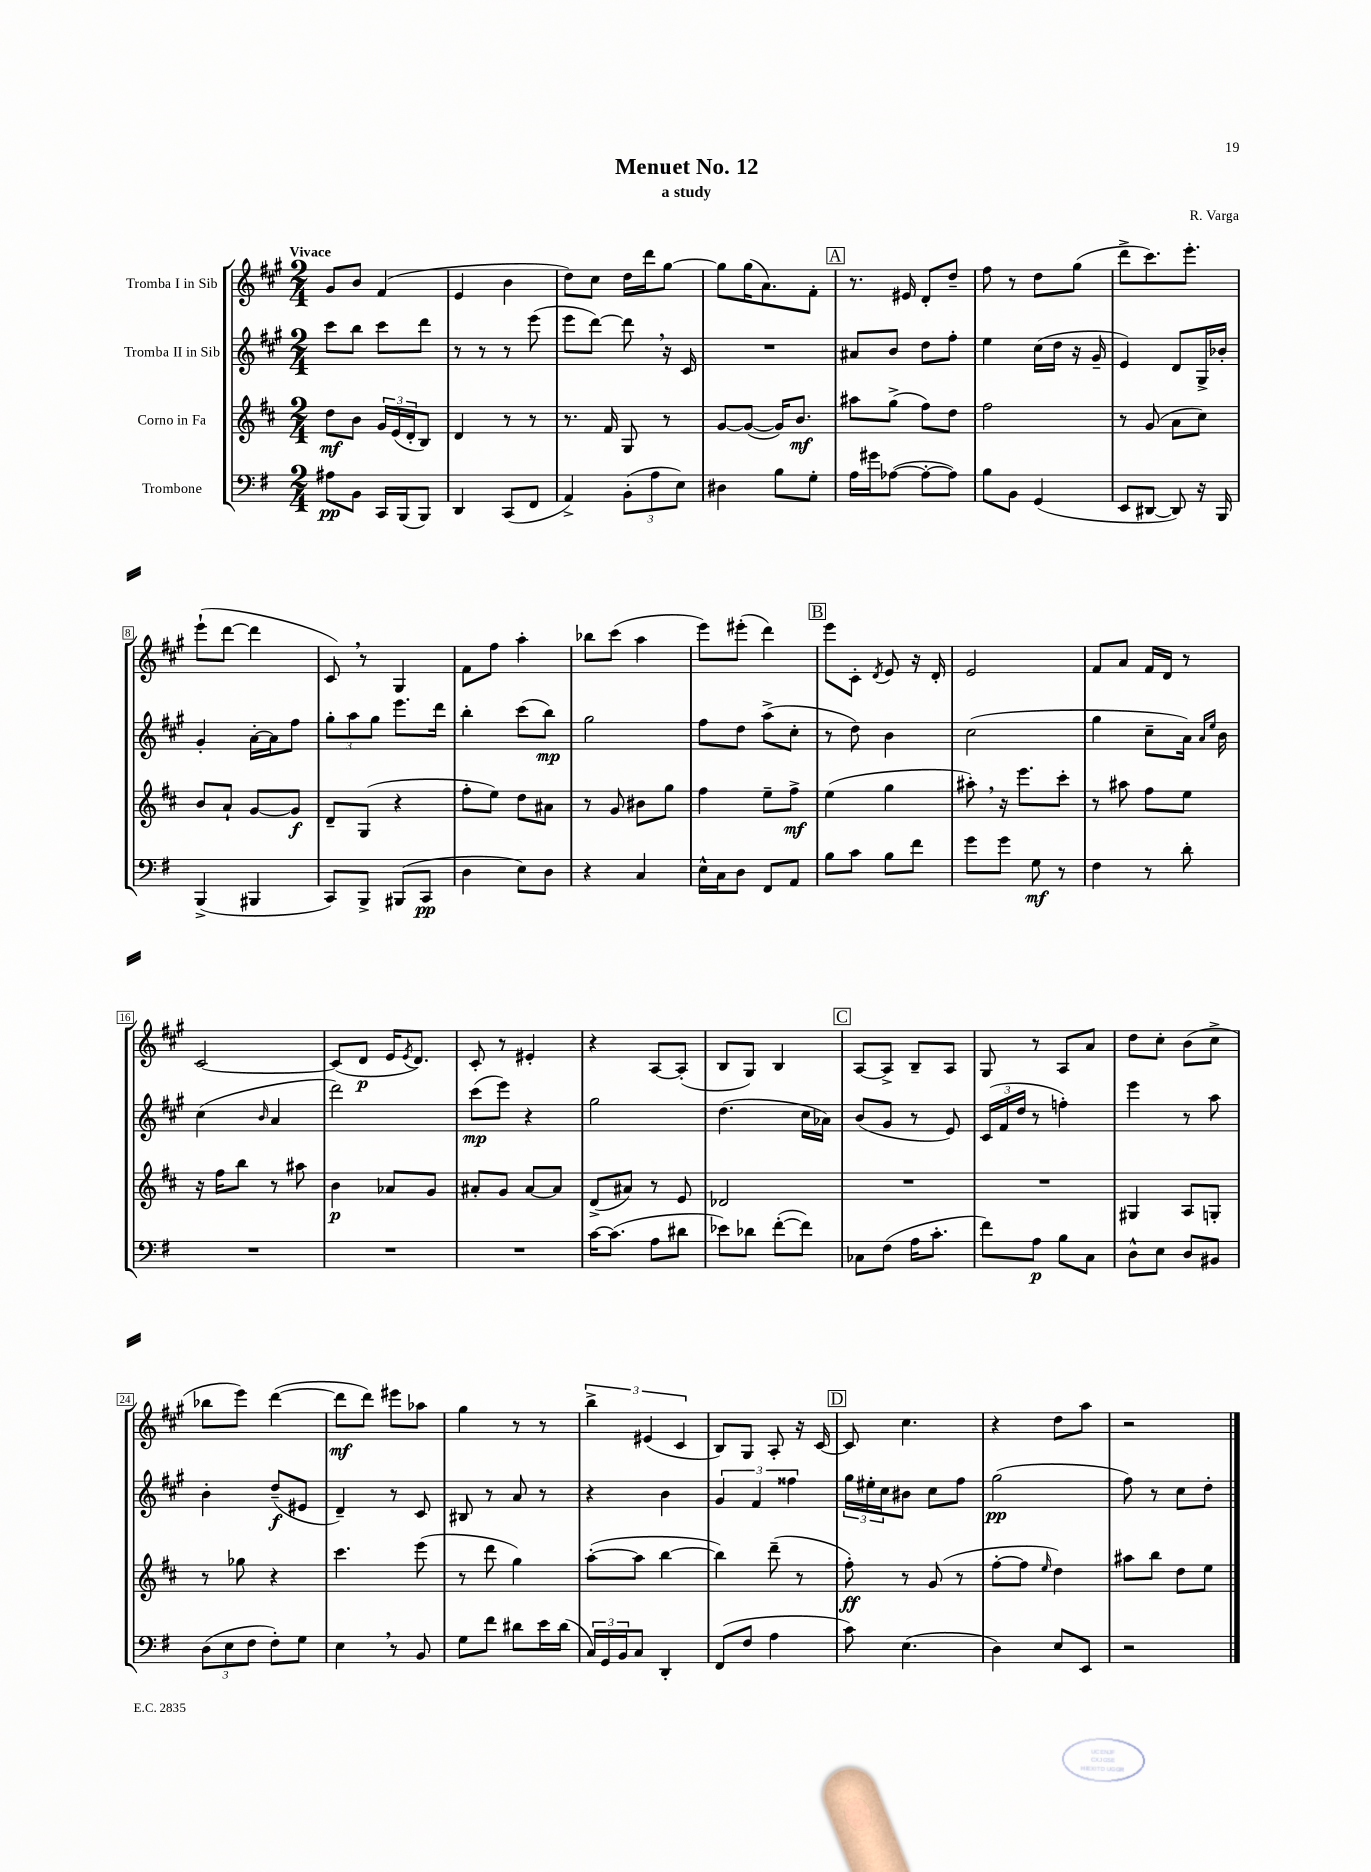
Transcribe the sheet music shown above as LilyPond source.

\header { title = "Menuet No. 12" composer = "R. Varga" subtitle = "a study" }
<<
\new StaffGroup <<
\new Staff = "s0" \with { instrumentName = "Tromba I in Sib" } {
    \clef treble \key a \major \numericTimeSignature \time 2/4 \tempo "Vivace"
    gis'8 b'8 fis'4( |
    e'4 b'4 |
    d''8) cis''8 d''16 d'''16 gis''8~ |
    gis''8 gis''16( a'8.) fis'8-. |
    \mark \markup { \box "A" } r8. eis'16 d'8-. d''8-- |
    fis''8 r8 d''8 gis''8( |
    d'''8-> cis'''8.) e'''8.-. |
    e'''8-!( d'''8~ d'''4 |
    cis'8) \breathe r8 gis4 |
    fis'8 fis''8 a''4-. |
    bes''8 cis'''8( a''4 |
    e'''8) eis'''8-.( d'''4) |
    \mark \markup { \box "B" } e'''8 cis'8-. \acciaccatura { d'8 } e'8 r16 d'16-. |
    e'2 |
    fis'8 a'8 fis'16 d'16 r8 |
    cis'2~ |
    cis'8( d'8\p e'16 \acciaccatura { e'8 } d'8.) |
    cis'8-. r8 eis'4-. |
    r4 a8~ a8-.( |
    b8 gis8) b4 |
    \mark \markup { \box "C" } a8~ a8-> b8-- a8 |
    gis8 r8 a8 a'8 |
    d''8 cis''8-. b'8( cis''8-> |
    bes''8 e'''8) d'''4~( |
    d'''8\mf d'''8) eis'''8 aes''8 |
    gis''4 r8 r8 |
    \tuplet 3/2 { b''4-> eis'4( cis'4 } |
    b8) gis8 a8-. r16 cis'16~ |
    \mark \markup { \box "D" } cis'8 cis''4. |
    r4 d''8 a''8 |
    r2 \bar "|." |
}
\new Staff = "s1" \with { instrumentName = "Tromba II in Sib" } {
    \clef treble \key a \major \numericTimeSignature \time 2/4
    cis'''8 b''8 cis'''8 d'''8 |
    r8 r8 r8 e'''8( |
    e'''8 d'''8~) d'''8 \breathe r16 cis'16 |
    R2 |
    \mark \markup { \box "A" } ais'8 b'8 d''8 fis''8-. |
    e''4 cis''16( d''16 r16 gis'16-- |
    e'4) d'8 gis16-> bes'16-. |
    gis'4-. a'16~-. a'16 fis''8 |
    \tuplet 3/2 { gis''8-. a''8 gis''8 } e'''8. d'''16 |
    b''4-. cis'''8( b''8\mp) |
    gis''2 |
    fis''8 d''8 a''8->( cis''8-. |
    \mark \markup { \box "B" } r8 d''8) b'4 |
    cis''2( |
    gis''4 cis''8-- a'16) \grace { a'16 e''16 } b'16 |
    cis''4( \grace { b'16 } a'4 |
    d'''2) |
    cis'''8\mp( e'''8) r4 |
    gis''2 |
    d''4.( cis''16 aes'16) |
    \mark \markup { \box "C" } b'8( gis'8 r8 e'8) |
    \tuplet 3/2 { cis'16( fis'16 d''16 } r8 f''4-.) |
    e'''4 r8 a''8 |
    b'4-. d''8--\f( eis'8 |
    d'4--) r8 cis'8 |
    bis8 r8 a'8 r8 |
    r4 b'4 |
    \tuplet 3/2 { gis'4 fis'4 fisis''4 } |
    \mark \markup { \box "D" } \tuplet 3/2 { gis''16 eis''16-. cis''16 } bis'8 cis''8 fis''8 |
    gis''2\pp( |
    fis''8) r8 cis''8 d''8-. \bar "|." |
}
\new Staff = "s2" \with { instrumentName = "Corno in Fa" } {
    \clef treble \key d \major \numericTimeSignature \time 2/4
    d''8\mf b'8 \tuplet 3/2 { g'16 e'16( d'16-. } b8) |
    d'4 r8 r8 |
    r8. fis'16 g8 r8 |
    g'8~ g'8~( g'16) b'8.\mf |
    \mark \markup { \box "A" } ais''8 g''8->( fis''8) d''8 |
    fis''2 |
    r8 g'8( a'8 cis''8) |
    b'8 a'8-! g'8~ g'8\f |
    d'8-- g8( r4 |
    fis''8-. e''8) d''8 ais'8 |
    r8 g'8 bis'8 g''8 |
    fis''4 e''8-- fis''8->\mf |
    \mark \markup { \box "B" } e''4( g''4 |
    ais''8-.) \breathe r16 e'''8. cis'''8-. |
    r8 ais''8 fis''8 e''8 |
    r16 fis''16 b''8 r8 ais''8 |
    b'4\p aes'8 g'8 |
    ais'8-. g'8 ais'8~ ais'8 |
    d'8->( ais'8) r8 e'8 |
    des'2 |
    \mark \markup { \box "C" } R2 |
    R2 |
    gis4 a8 g8-. |
    r8 ges''8 r4 |
    cis'''4. e'''8( |
    r8 d'''8 g''4) |
    a''8~-.( a''8 b''4~ |
    b''4) d'''8--( r8 |
    \mark \markup { \box "D" } fis''8-.\ff) r8 g'8( r8 |
    fis''8~-. fis''8 \grace { e''16 } d''4) |
    ais''8 b''8 d''8 e''8 \bar "|." |
}
\new Staff = "s3" \with { instrumentName = "Trombone" } {
    \clef bass \key g \major \numericTimeSignature \time 2/4
    ais8\pp b,8 c,16 b,,16( b,,8) |
    d,4 c,8( fis,8 |
    a,4->) \tuplet 3/2 { b,8-.( a8 e8) } |
    dis4 b8 g8-. |
    \mark \markup { \box "A" } a16 gis'16 aes8~( aes8~-. aes8) |
    b8 b,8 g,4( |
    e,8 dis,8~ dis,8) r16 b,,16 |
    b,,4->( bis,,4 |
    c,8) b,,8-> bis,,8( c,8\pp |
    d4 e8) d8 |
    r4 c4 |
    e16-^ c16 d8 fis,8 a,8 |
    \mark \markup { \box "B" } b8 c'8 b8 fis'8 |
    g'8 g'8 g8\mf r8 |
    fis4 r8 d'8-. |
    R2 |
    R2 |
    R2 |
    c'16~ c'8.( a8 dis'8 |
    ees'8) des'8 fis'8~-.( fis'8) |
    \mark \markup { \box "C" } ces8 fis8( a16 c'8.-. |
    fis'8) a8\p b8 c8 |
    d8-^ e8 d8 bis,8 |
    \tuplet 3/2 { d8( e8 fis8 } fis8-.) g8 |
    e4 \breathe r8 b,8 |
    g8 fis'8 dis'8 e'16 dis'16( |
    \tuplet 3/2 { c16) g,16 b,16 } c8 d,4-. |
    fis,8( fis8 a4 |
    \mark \markup { \box "D" } c'8) e4.( |
    d4) e8 e,8 |
    r2 \bar "|." |
}
>>
>>
\layout { \context { \Score \override BarNumber.stencil = #(make-stencil-boxer 0.1 0.3 ly:text-interface::print) } }
